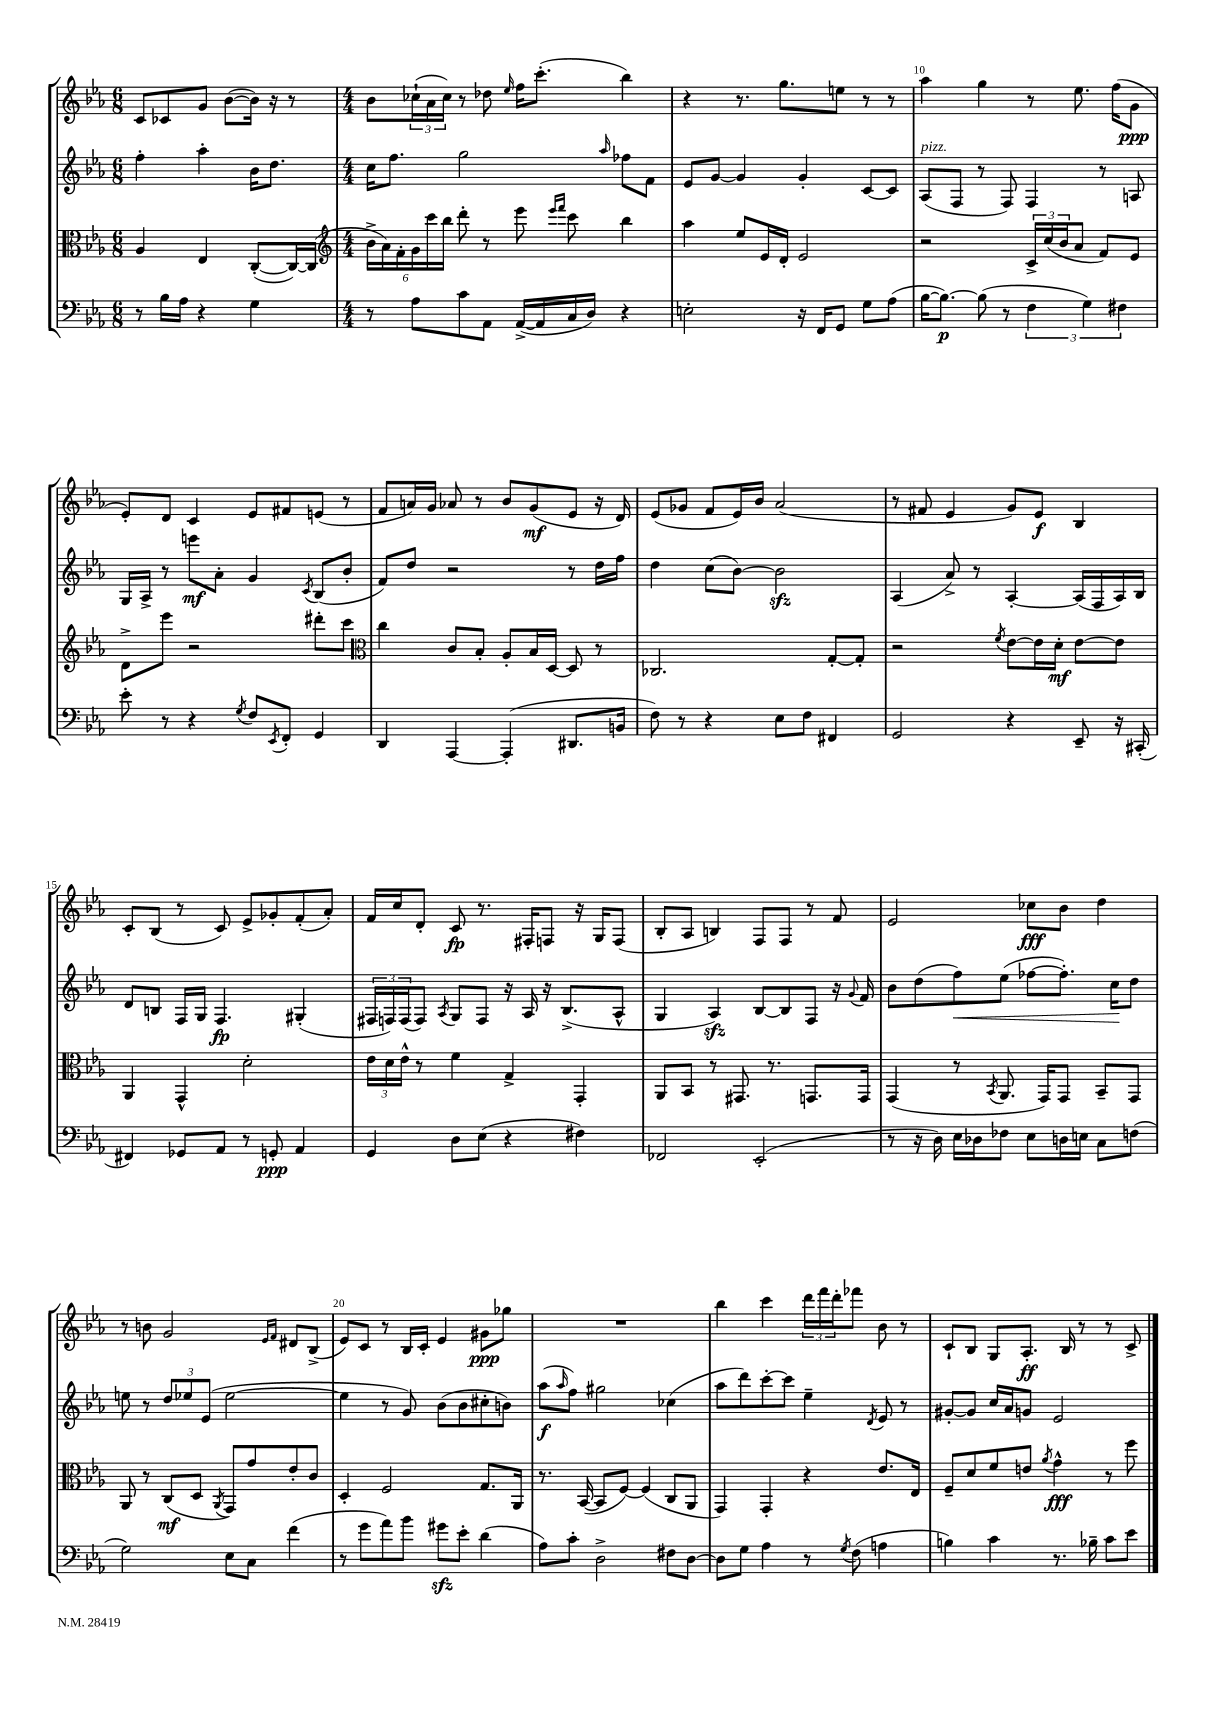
<<
\new StaffGroup <<
\new Staff = "s0" {
    \clef treble \key ees \major \numericTimeSignature \time 6/8
    c'8 ces'8 g'8 bes'8~( bes'16) r16 r8 |
    \numericTimeSignature \time 4/4 bes'8 \tuplet 3/2 { ces''16-!( aes'16 ces''16) } r8 des''8 \grace { ees''16 } f''16 c'''8.-.( bes''4) |
    r4 r8. g''8. e''8 r8 r8 |
    aes''4 g''4 r8 ees''8. f''16( g'8\ppp |
    ees'8-.) d'8 c'4 ees'8 fis'8 e'8( r8 |
    f'8 a'16) g'16 aes'8 r8 bes'8 g'8\mf( ees'8 r16 d'16) |
    ees'8( ges'8 f'8 ees'16) bes'16 aes'2( |
    r8 fis'8 ees'4 g'8) ees'8\f bes4 |
    c'8-. bes8( r8 c'8) ees'8-> ges'8-. f'8-.( aes'8-.) |
    f'16 c''16 d'8-. c'8\fp r8. fis16-. f8 r16 g16 f8( |
    bes8-. aes8 b4) f8 f8 r8 f'8 |
    ees'2 ces''8\fff bes'8 d''4 |
    r8 b'8 g'2 \grace { ees'16 f'16 } dis'8 bes8->( |
    ees'8) c'8 r8 bes16 c'16-. ees'4 gis'8\ppp ges''8 |
    R1 |
    bes''4 c'''4 \tuplet 3/2 { d'''16 f'''16 d'''16-. } fes'''8 bes'8 r8 |
    c'8-! bes8 g8 aes8.-.\ff bes16 r8 r8 c'8-> \bar "|." |
}
\new Staff = "s1" {
    \clef treble \key ees \major \numericTimeSignature \time 6/8
    f''4-. aes''4-. bes'16 d''8. |
    \numericTimeSignature \time 4/4 c''16 f''8. g''2 \grace { aes''16 } fes''8 f'8 |
    ees'8 g'8~ g'4 g'4-. c'8~ c'8 |
    aes8^\markup { \italic "pizz." }( f8 r8 f8) f4 r8 a8 |
    g16 aes16-> r8 e'''8\mf aes'8-. g'4 \acciaccatura { c'8 } bes8( bes'8-. |
    f'8) d''8 r2 r8 d''16 f''16 |
    d''4 c''8( bes'8~) bes'2\sfz |
    aes4( aes'8->) r8 aes4~-. aes16( f16 aes16) bes16 |
    d'8 b8 f16 g16 f4.\fp gis4-.( |
    \tuplet 3/2 { fis16 f16) f16( } f8) \acciaccatura { aes8 } g8 f8 r16 aes16 r16 bes8.->( aes8-^ |
    g4 aes4\sfz) bes8~ bes8 f8 r16 \appoggiatura { g'8 } f'16 |
    bes'8 d''8( f''8\<) ees''8( fes''8~ fes''8.-.) c''16\! d''8 |
    e''8 r8 \tuplet 3/2 { d''8 ees''8 ees'8( } ees''2~ |
    ees''4 r8 g'8) bes'8( bes'8 cis''8-. b'8) |
    aes''8\f( \grace { aes''16 } f''8) gis''2 ces''4( |
    aes''8 d'''8) c'''8~-. c'''8 ees''4-- \acciaccatura { d'8 } ees'8 r8 |
    gis'8~-. gis'8 c''16 aes'16 g'8 ees'2 \bar "|." |
}
\new Staff = "s2" {
    \clef alto \key ees \major \numericTimeSignature \time 6/8
    aes4 ees4 c8~-.( c16~) c16( |
    \numericTimeSignature \time 4/4 \clef treble \tuplet 6/4 { bes'16-> aes'16) f'16-. g'16 c'''16 bes''16 } d'''8-. r8 ees'''8 \grace { ees'''16 f'''16 } c'''8 bes''4 |
    aes''4 ees''8 ees'16 d'16-. ees'2 |
    r2 \tuplet 3/2 { c'16-> c''16( bes'16 } aes'8 f'8) ees'8 |
    d'8-> ees'''8 r2 dis'''8-. c'''8 |
    \clef alto c''4 c'8 bes8-. aes8-. bes16 d16~ d8 r8 |
    ces2. g8~-. g8-. |
    r2 \acciaccatura { f'8 } ees'8~ ees'16 d'16-.\mf ees'8~ ees'8 |
    aes,4 g,4-^ d'2-. |
    \tuplet 3/2 { ees'16 d'16 ees'16-^ } r8 f'4 g4-> g,4-. |
    aes,8 bes,8 r8 gis,8. r8. g,8. g,16 |
    g,4( r8 \acciaccatura { bes,8 } aes,8. g,16) g,8 bes,8-- g,8 |
    aes,8 r8 c8\mf( d8 \acciaccatura { aes,8 } g,8) g'8 ees'8-. c'8 |
    d4-. f2 g8. aes,16 |
    r8. bes,16~( bes,8 f8~) f4( c8 aes,8 |
    g,4) g,4-. r4 ees'8. ees16 |
    f8-- d'8 f'8 e'8 \acciaccatura { aes'8 } g'4-^\fff r8 f''8 \bar "|." |
}
\new Staff = "s3" {
    \clef bass \key ees \major \numericTimeSignature \time 6/8
    r8 bes16 aes16 r4 g4 |
    \numericTimeSignature \time 4/4 r8 aes8 c'8 aes,8 aes,16~->( aes,16 c16 d16) r4 |
    e2-. r16 f,16 g,8 g8 aes8( |
    bes16~ bes8.~\p) bes8( r8 \tuplet 3/2 { f4 g4) fis4 } |
    ees'8-. r8 r4 \acciaccatura { g8 } f8 \acciaccatura { ees,8 } f,8-. g,4 |
    d,4 aes,,4~ aes,,4-.( dis,8. b,16 |
    f8) r8 r4 ees8 f8 fis,4 |
    g,2 r4 ees,8-- r16 cis,16-.( |
    fis,4) ges,8 aes,8 r8 g,8-.\ppp aes,4 |
    g,4 d8 ees8( r4 fis4) |
    fes,2 ees,2-.( |
    r8 r16 d16) ees16 des16 fes8 ees8 d16 e16 c8 f8( |
    g2) ees8 c8 f'4( |
    r8 g'8 aes'8) bes'8 gis'8\sfz ees'8-. d'4( |
    aes8) c'8-. d2-> fis8 d8~ |
    d8 g8 aes4 r8 \acciaccatura { g8 } f8( a4 |
    b4) c'4 r8. bes16-- c'8 ees'8 \bar "|." |
}
>>
>>
\layout { \context { \Score currentBarNumber = #7 \override BarNumber.break-visibility = ##(#f #t #t) barNumberVisibility = #(every-nth-bar-number-visible 5) } }
